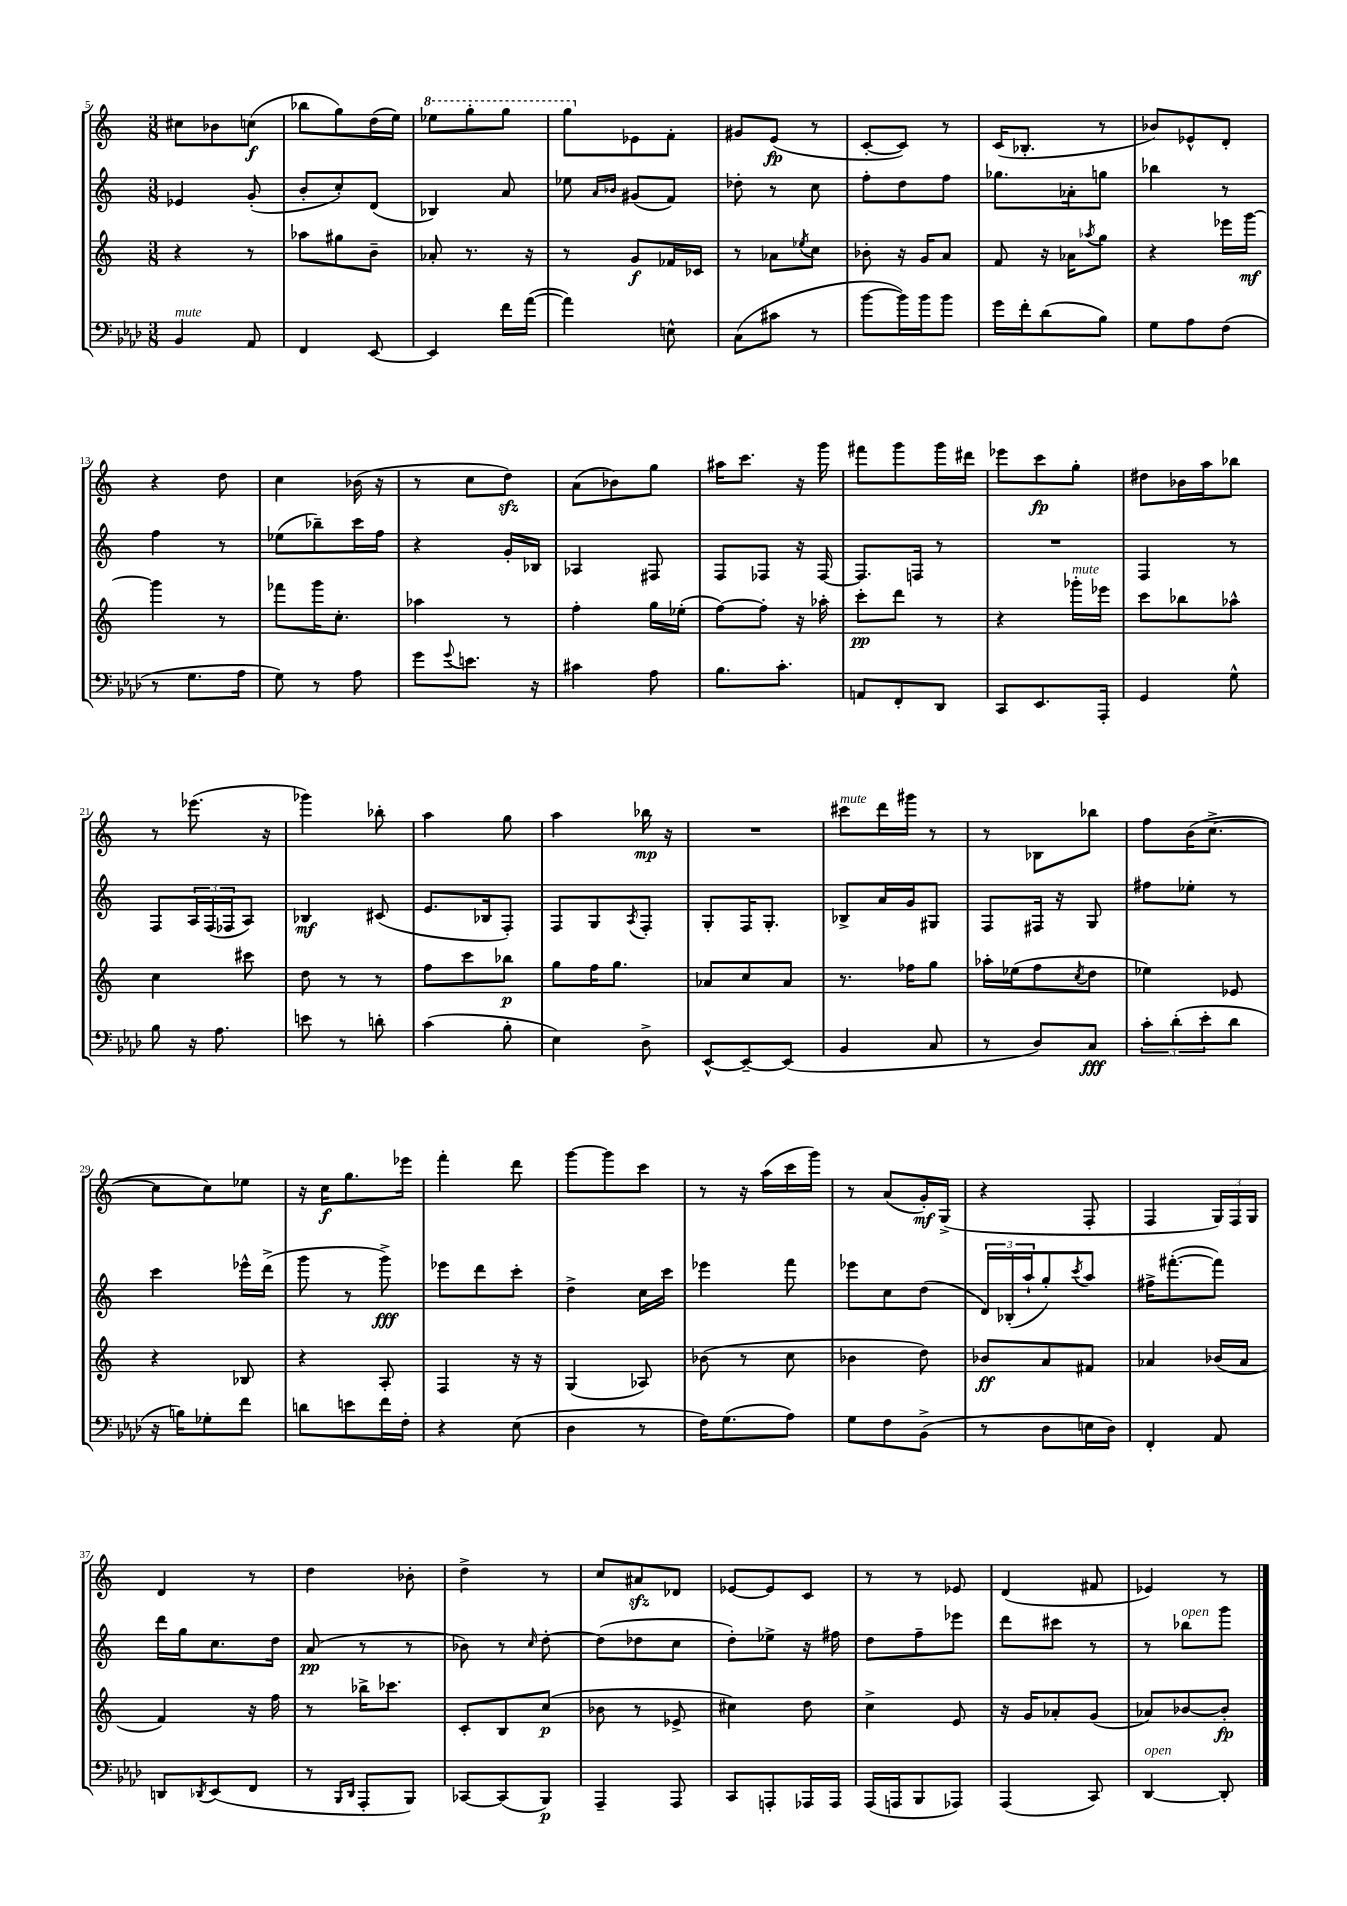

**kern	**dynam	**kern	**dynam	**kern	**dynam	**kern	**dynam
*part4	*part4	*part3	*part3	*part2	*part2	*part1	*part1
*staff4	*staff4	*staff3	*staff3	*staff2	*staff2	*staff1	*staff1
*clefF4	*	*clefG2	*	*clefG2	*	*clefG2	*
*k[b-e-a-d-]	*	*k[]	*	*k[]	*	*k[]	*
*M3/8	*	*M3/8	*	*M3/8	*	*M3/8	*
=5	=5	=5	=5	=5	=5	=5	=5
!LO:TX:a:i:t=mute	!	!	!	!	!	!	!
4BB-/	.	4r	.	4e-X/	.	8cc#X\L	.
.	.	.	.	.	.	8b-X\	.
8AA-/	.	8r	.	(8g'/	.	(8ccn\J	f
=6	=6	=6	=6	=6	=6	=6	=6
4FF/	.	8aa-X\L	.	8b'/L	.	8bb-X\L	.
.	.	8gg#X\	.	8cc'/)	.	8gg\)	.
[8EE-/	.	8b~\J	.	(8d/J	.	(16dd\L	.
.	.	.	.	.	.	16ee\JJ)	.
=7	=7	=7	=7	=7	=7	=7	=7
*	*	*	*	*	*	*8va	*
4EE-/]	.	8a-X'/	.	4B-X/)	.	8eee-X\L	.
.	.	8.r	.	.	.	8ggg'\	.
16f\LL	.	.	.	8a/	.	8ggg\J	.
([16a-\JJ	.	16r	.	.	.	.	.
=8	=8	=8	=8	=8	=8	=8	=8
4a-\])	.	8r	.	8ee-X\	.	8ggg\L	.
.	.	.	.	16qqa/LL	.	.	.
.	.	.	.	16qqb-X/JJ	.	.	.
*	*	*	*	*	*	*X8va	*
.	.	8g/L	f	(8g#X/L	.	8e-X\	.
8En^^\	.	16f-X/L	.	8f/J)	.	8f'\J	.
.	.	16c-X/JJ	.	.	.	.	.
=9	=9	=9	=9	=9	=9	=9	=9
(8C\L	.	8r	.	8dd-X'\	.	8g#X/L	.
8c#X\J	.	8a-X\L	.	8r	.	(8e/J	fp
.	.	8qee-X/	.	.	.	.	.
8r	.	8cc\J	.	8cc\	.	8r	.
=10	=10	=10	=10	=10	=10	=10	=10
[8b-\L	.	8b-X'\	.	8ff'\L	.	[8c'/L	.
16b-\L])	.	16r	.	8dd\	.	8c/J])	.
16b-\J	.	16g/KL	.	.	.	.	.
8b-\J	.	8a/J	.	8ff\J	.	8r	.
=11	=11	=11	=11	=11	=11	=11	=11
16g\LL	.	8f/	.	8.gg-X\L	.	(16c/KL	.
16f'\J	.	.	.	.	.	8.B-X'/J	.
(8d-\	.	16r	.	.	.	.	.
.	.	16a-X\KL	.	16a-X'\k	.	.	.
.	.	8qaa-X/	.	.	.	.	.
8B-\J)	.	8gg\J	.	8ggn\J	.	8r	.
=12	=12	=12	=12	=12	=12	=12	=12
8G\L	.	4r	.	4bb-X\	.	8b-X/L)	.
8A-\	.	.	.	.	.	8e-X^^/	.
(8F\J	.	16eee-X\LL	.	8r	.	8d'/J	.
.	.	[16ggg\JJ	mf	.	.	.	.
!!LO:LB:g=z
=13	=13	=13	=13	=13	=13	=13	=13
8r	.	4ggg\]	.	4ff\	.	4r	.
8.G\L	.	.	.	.	.	.	.
.	.	8r	.	8r	.	8dd\	.
16A-\Jk	.	.	.	.	.	.	.
=14	=14	=14	=14	=14	=14	=14	=14
8G\)	.	8fff-X\L	.	(8ee-X\L	.	4cc\	.
8r	.	16ggg\K	.	8bb-X~\)	.	.	.
.	.	8.cc'\J	.	.	.	.	.
8A-\	.	.	.	16ccc\L	.	(16b-X\	.
.	.	.	.	16ff\JJ	.	16r	.
=15	=15	=15	=15	=15	=15	=15	=15
8g\L	.	4aa-X\	.	4r	.	8r	.
8qqg/	.	.	.	.	.	.	.
8.en\J	.	.	.	.	.	8cc\L	.
.	.	8r	.	16g'/LL	.	8ddzz\J)	.
16r	.	.	.	16B-X/JJ	.	.	.
=16	=16	=16	=16	=16	=16	=16	=16
4c#X\	.	4ff'\	.	4A-X/	.	(8a\L	.
.	.	.	.	.	.	8b-X\)	.
8A-\	.	16gg\LL	.	8F#X/	.	8gg\J	.
.	.	(16ee-X'\JJ	.	.	.	.	.
=17	=17	=17	=17	=17	=17	=17	=17
8.B-\L	.	[8ff\L)	.	8F/L	.	16aa#X\KL	.
.	.	.	.	.	.	8.ccc\J	.
.	.	8ff'\J]	.	8F-X/J	.	.	.
8.c'\J	.	.	.	.	.	.	.
.	.	16r	.	16r	.	16r	.
.	.	16aa-X'\	.	[16F-/	.	16ggg\	.
=18	=18	=18	=18	=18	=18	=18	=18
8AAn/L	.	8ccc'\L	pp	8.F-/L]	.	8fff#X\L	.
8FF'/	.	8ddd\J	.	.	.	8ggg\	.
.	.	.	.	16Fn/Jk	.	.	.
8DD-/J	.	8r	.	8r	.	16ggg\L	.
.	.	.	.	.	.	16ddd#X\JJ	.
=19	=19	=19	=19	=19	=19	=19	=19
8CC/L	.	4r	.	4.r	.	8eee-X\L	.
8.EE-/	.	.	.	.	.	8ccc\	fp
!	!	!LO:TX:a:i:t=mute	!	!	!	!	!
.	.	16ggg-X'\LL	.	.	.	8gg'\J	.
16AAA-'/Jk	.	16eee-X\JJ	.	.	.	.	.
=20	=20	=20	=20	=20	=20	=20	=20
4GG/	.	8ccc\L	.	4F/	.	8dd#X\L	.
.	.	8bb-X\	.	.	.	16b-X\L	.
.	.	.	.	.	.	16aa\J	.
8G^^\	.	8aa-X^^\J	.	8r	.	8bb-X\J	.
!!LO:LB:g=z
=21	=21	=21	=21	=21	=21	=21	=21
8B-\	.	4cc\	.	8F/L	.	8r	.
16r	.	.	.	24A/L	.	(8.eee-X\	.
.	.	.	.	(24F/	.	.	.
8.A-\	.	.	.	.	.	.	.
.	.	.	.	24F-X/J	.	.	.
.	.	8ccc#X\	.	8A/J)	.	.	.
.	.	.	.	.	.	16r	.
=22	=22	=22	=22	=22	=22	=22	=22
8en\	.	8dd\	.	4B-X/	mf	4ggg-X\)	.
8r	.	8r	.	.	.	.	.
8dn'\	.	8r	.	(8c#X/	.	8bb-X'\	.
=23	=23	=23	=23	=23	=23	=23	=23
(4c\	.	8ff\L	.	8.e/L	.	4aa\	.
.	.	8ccc\	.	.	.	.	.
.	.	.	.	16B-X/k	.	.	.
8B-'\	.	8bb-X\J	p	8F'/J)	.	8gg\	.
=24	=24	=24	=24	=24	=24	=24	=24
4E-\)	.	8gg\L	.	8F/L	.	4aa\	.
.	.	16ff\K	.	8G/	.	.	.
.	.	8.gg\J	.	.	.	.	.
.	.	.	.	8qA/	.	.	.
8D-^\	.	.	.	8F'/J	.	16bb-X\	mp
.	.	.	.	.	.	16r	.
=25	=25	=25	=25	=25	=25	=25	=25
[8EE-^^/L	.	8a-X/L	.	8G'/L	.	4.r	.
8EE-~/_	.	8cc/	.	16F/K	.	.	.
.	.	.	.	8.G'/J	.	.	.
(8EE-/J]	.	8a-/J	.	.	.	.	.
=26	=26	=26	=26	=26	=26	=26	=26
!	!	!	!	!	!	!LO:TX:a:i:t=mute	!
4BB-/	.	8.r	.	8B-X^/L	.	8ccc#X\L	.
.	.	.	.	16a/L	.	16ddd\L	.
.	.	16ff-X\KL	.	16g/J	.	16ggg#X\JJ	.
8C/	.	8gg\J	.	8G#X/J	.	8r	.
=27	=27	=27	=27	=27	=27	=27	=27
8r	.	16aa-X'\LL	.	8F/L	.	8r	.
.	.	(16ee-X\J	.	.	.	.	.
8D-/L)	.	8ff\	.	16F#X/Jk	.	8B-X\L	.
.	.	.	.	16r	.	.	.
.	.	8qcc/	.	.	.	.	.
8C/J	fff	8dd\J	.	8G/	.	8bb-X\J	.
=28	=28	=28	=28	=28	=28	=28	=28
12c'\L	.	4ee-X\)	.	8ff#X\L	.	8ff\L	.
(12d-'\	.	.	.	.	.	.	.
.	.	.	.	8ee-X'\J	.	(16b\K	.
12e-'\	.	.	.	.	.	.	.
.	.	.	.	.	.	[8.cc^\J	.
8d-\J	.	8e-X/	.	8r	.	.	.
!!LO:LB:g=z
=29	=29	=29	=29	=29	=29	=29	=29
16r	.	4r	.	4ccc\	.	8cc\L]	.
16Bn\KL)	.	.	.	.	.	.	.
8G-X'\	.	.	.	.	.	8cc\)	.
8f\J	.	8B-X/	.	16eee-X^^\LL	.	8ee-X\J	.
.	.	.	.	(16ddd^\JJ	.	.	.
=30	=30	=30	=30	=30	=30	=30	=30
8dn\L	.	4r	.	8ggg\	.	16r	.
.	.	.	.	.	.	16cc\KL	f
8en\	.	.	.	8r	.	8.gg\	.
16f\L	.	8A'/	.	8ggg^\)	fff	.	.
16F'\JJ	.	.	.	.	.	16eee-X\Jk	.
=31	=31	=31	=31	=31	=31	=31	=31
4r	.	4F/	.	8eee-X\L	.	4fff'\	.
.	.	.	.	8ddd\	.	.	.
(8E-\	.	16r	.	8ccc'\J	.	8ddd\	.
.	.	16r	.	.	.	.	.
=32	=32	=32	=32	=32	=32	=32	=32
4D-\	.	(4G/	.	4dd^\	.	[8ggg\L	.
.	.	.	.	.	.	8ggg\]	.
8r	.	8A-X/)	.	16cc\LL	.	8ccc\J	.
.	.	.	.	16ccc\JJ	.	.	.
=33	=33	=33	=33	=33	=33	=33	=33
16F\KL)	.	(8b-X\	.	4eee-X\	.	8r	.
(8.G\	.	.	.	.	.	.	.
.	.	8r	.	.	.	16r	.
.	.	.	.	.	.	(16aa\LL	.
8A-\J)	.	8cc\	.	8fff\	.	16ccc\	.
.	.	.	.	.	.	16ggg\JJ)	.
=34	=34	=34	=34	=34	=34	=34	=34
8G\L	.	4b-X\	.	8eee-X\L	.	8r	.
8F\	.	.	.	8cc\	.	(8a/L	.
(8BB-^\J	.	8dd\)	.	(8dd\J	.	16g'/L)	mf
.	.	.	.	.	.	(16G^/JJ	.
=35	=35	=35	=35	=35	=35	=35	=35
8r	.	8b-X/L	ff	24d/LL)	.	4r	.
.	.	.	.	(24B-X'/	.	.	.
.	.	.	.	24aa`/J	.	.	.
8D-\L	.	8a/	.	8gg'/)	.	.	.
.	.	.	.	8qccc/	.	.	.
16En\L	.	8f#X/J	.	8aa/J	.	8F'/	.
16D-\JJ)	.	.	.	.	.	.	.
=36	=36	=36	=36	=36	=36	=36	=36
4FF'/	.	4a-X/	.	16ff#X^\KL	.	4F/	.
.	.	.	.	([8.fff#X'\	.	.	.
8AA-/	.	(16b-X/LL	.	8fff#\J])	.	24G/LL)	.
.	.	.	.	.	.	24F/	.
.	.	16a-/JJ	.	.	.	.	.
.	.	.	.	.	.	24G/JJ	.
!!LO:LB:g=z
=37	=37	=37	=37	=37	=37	=37	=37
8DDn/L	.	4f/)	.	16ddd\LL	.	4d/	.
.	.	.	.	16gg\J	.	.	.
8qDD-X/	.	.	.	.	.	.	.
(8EE-/	.	.	.	8.cc\	.	.	.
8FF/J	.	16r	.	.	.	8r	.
.	.	16ff\	.	16dd\Jk	.	.	.
=38	=38	=38	=38	=38	=38	=38	=38
8r	.	8r	.	(8a/	pp	4dd\	.
16qqBBB-/LL	.	.	.	.	.	.	.
16qqDD-/JJ	.	.	.	.	.	.	.
8AAA-'/L	.	16bb-X^\KL	.	8r	.	.	.
.	.	8.ccc-X\J	.	.	.	.	.
8BBB-/J)	.	.	.	8r	.	8b-X'\	.
=39	=39	=39	=39	=39	=39	=39	=39
[8CC-X/L	.	8c'/L	.	8b-X\)	.	4dd^\	.
(8CC-/]	.	8B/	.	8r	.	.	.
.	.	.	.	16qqcc/	.	.	.
8BBB-/J)	p	(8cc/J	p	[8dd'\	.	8r	.
=40	=40	=40	=40	=40	=40	=40	=40
4AAA-~/	.	8b-X\	.	(8dd\L]	.	8cc/L	.
.	.	8r	.	8dd-X\	.	8a#Xzz/	.
8AAA-/	.	8e-X^/	.	8cc\J	.	8d-X/J	.
=41	=41	=41	=41	=41	=41	=41	=41
8CC/L	.	4cc#X\)	.	8dd'\L)	.	[8e-X/L	.
8AAAn'/	.	.	.	8ee-X^\J	.	8e-/]	.
16AAA-X/L	.	8dd\	.	16r	.	8c/J	.
16AAA-/JJ	.	.	.	16ff#X\	.	.	.
=42	=42	=42	=42	=42	=42	=42	=42
(16AAA-/LL	.	4cc^\	.	8dd\L	.	8r	.
16AAAn/J	.	.	.	.	.	.	.
8BBB-/	.	.	.	8ff~\	.	8r	.
8AAA-X/J)	.	8e/	.	8eee-X\J	.	8e-X/	.
=43	=43	=43	=43	=43	=43	=43	=43
(4AAA-/	.	16r	.	8ddd\L	.	(4d/	.
.	.	16g/KL	.	.	.	.	.
.	.	8a-X'/	.	8ccc#X\J	.	.	.
8CC/)	.	(8g/J	.	8r	.	8f#X/	.
=44	=44	=44	=44	=44	=44	=44	=44
!LO:TX:a:i:t=open	!	!	!	!	!	!	!
[4DD-/	.	8a-X/L)	.	8r	.	4e-X/)	.
!	!	!	!	!LO:TX:a:i:t=open	!	!	!
.	.	[8b-X/	.	8bb-X\L	.	.	.
8DD-'/]	.	8b-'/J]	fp	8ggg\J	.	8r	.
==	==	==	==	==	==	==	==
*-	*-	*-	*-	*-	*-	*-	*-
